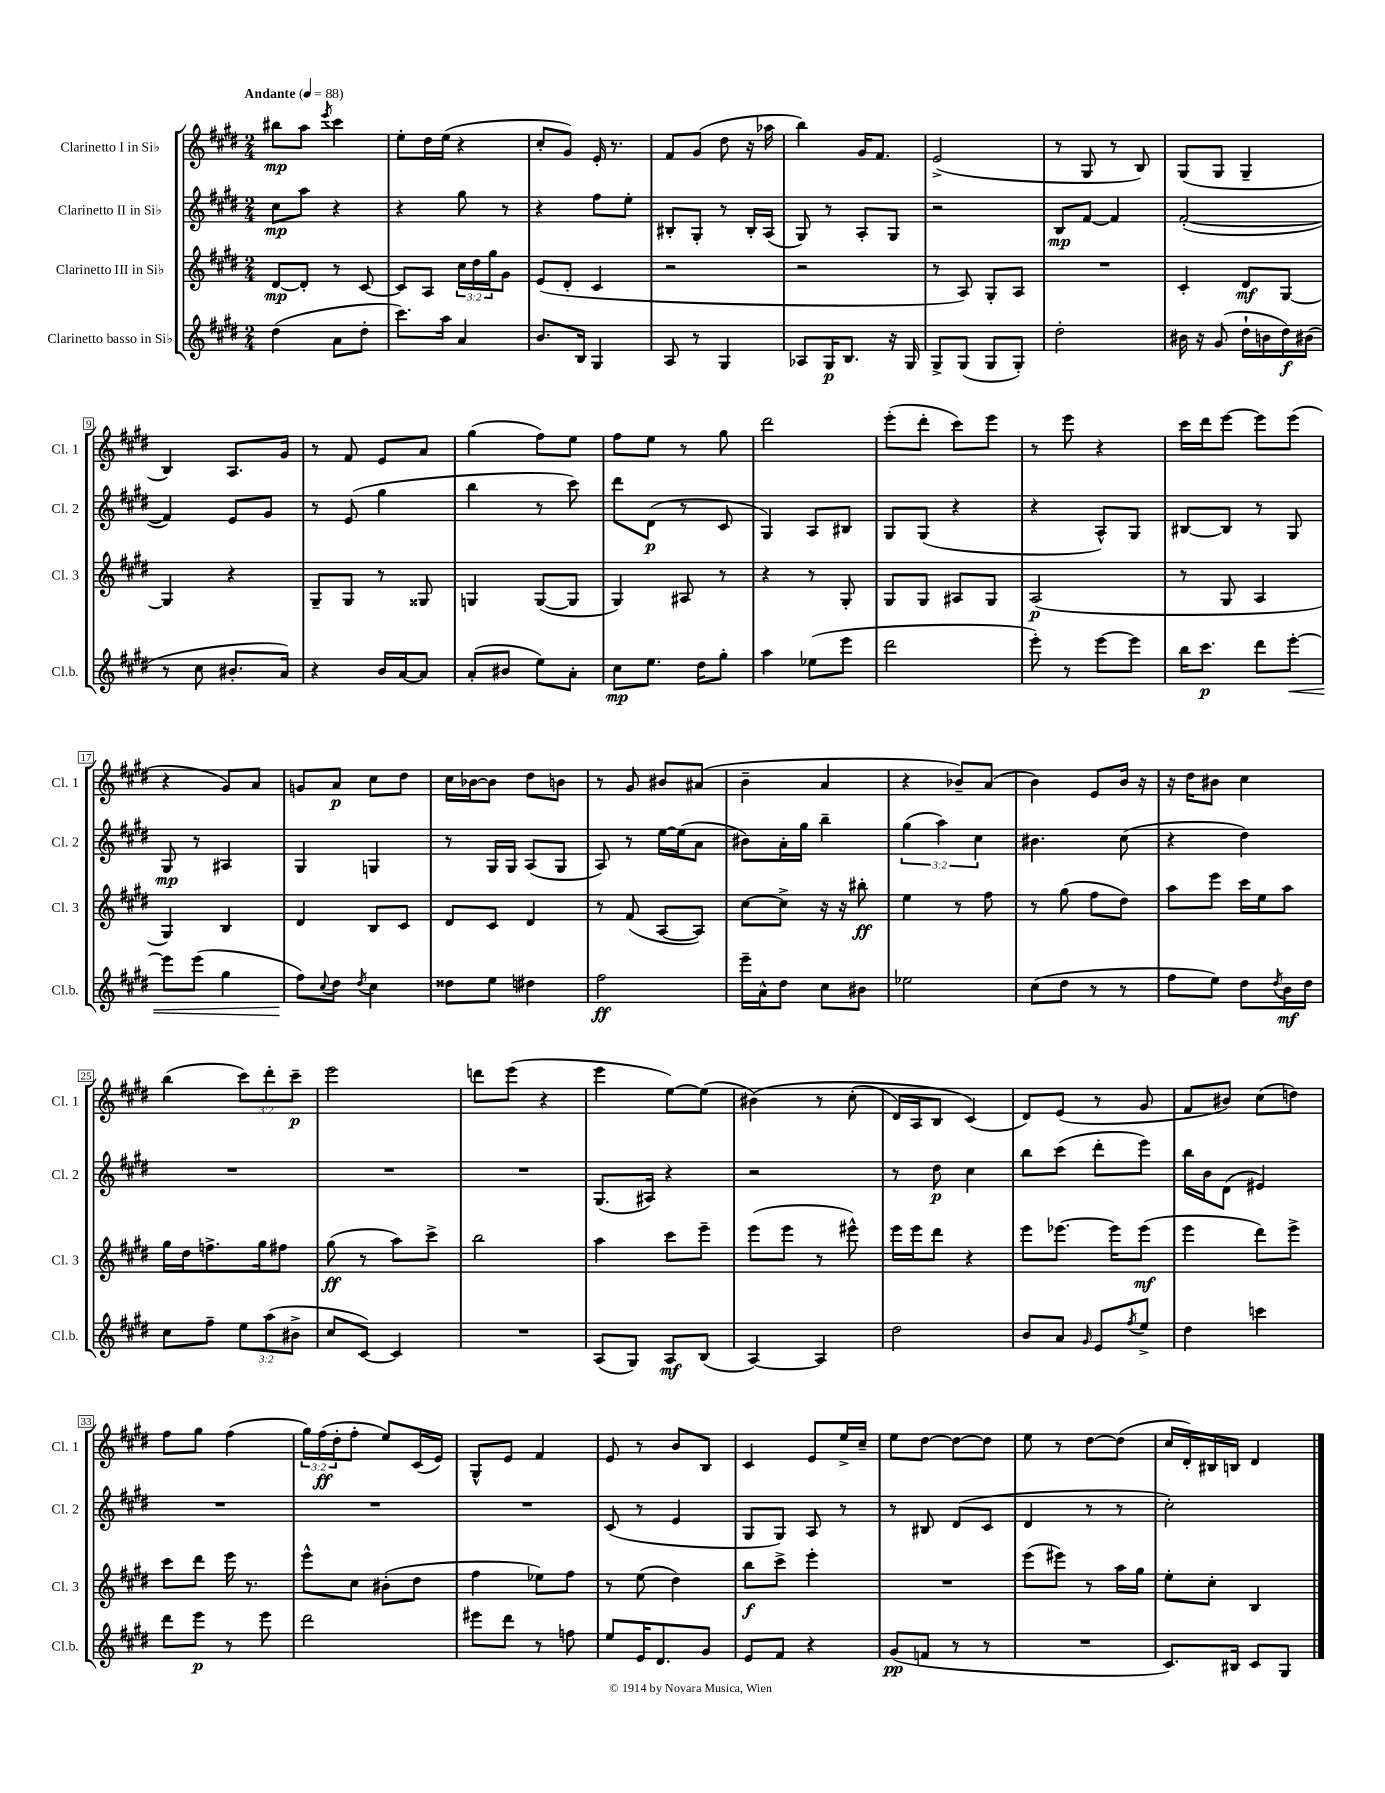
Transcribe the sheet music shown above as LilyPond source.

<<
\new StaffGroup <<
\new Staff = "s0" \with { instrumentName = "Clarinetto I in Sib" shortInstrumentName = "Cl. 1" } {
    \clef treble \key e \major \numericTimeSignature \time 2/4 \override Staff.TupletNumber.text = #tuplet-number::calc-fraction-text \tempo "Andante" 4 = 88
    bis''8\mp a''8 \acciaccatura { e'''8 } cis'''4 |
    e''8-. dis''16 e''16( r4 |
    cis''8-. gis'8) e'16-. r8. |
    fis'8 gis'8( dis''8 r16 aes''16 |
    b''4) gis'16 fis'8. |
    e'2->( |
    r8 gis8 r8 b8) |
    gis8( gis8 gis4-- |
    b4) a8. gis'16 |
    r8 fis'8 e'8 a'8 |
    gis''4( fis''8) e''8 |
    fis''8 e''8 r8 gis''8 |
    dis'''2 |
    e'''8-.( dis'''8-. cis'''8) e'''8 |
    r8 e'''8 r4 |
    cis'''16 dis'''16 e'''8~ e'''8 e'''8( |
    r4 gis'8) a'8 |
    g'8 a'8\p cis''8 dis''8 |
    cis''16 bes'16~ bes'8 dis''8 b'8 |
    r8 gis'8 bis'8 ais'8( |
    b'4-- a'4 |
    r4 bes'8--) a'8( |
    b'4) e'8 b'16 r16 |
    r16 dis''16 bis'8 cis''4 |
    b''4( \tuplet 3/2 { cis'''8) dis'''8-. cis'''8--\p } |
    e'''2 |
    d'''8 e'''8( r4 |
    e'''4 e''8~) e''8( |
    bis'4)\( r8 cis''8-.( |
    dis'16) a16 b8 cis'4(\) |
    dis'8) e'8( r8 gis'8 |
    fis'8 bis'8) cis''8( d''8) |
    fis''8 gis''8 fis''4( |
    \tuplet 3/2 { gis''16) fis''16\ff( dis''16-. } fis''8-. e''8) cis'16( e'16) |
    gis8-^ e'8 fis'4 |
    e'8 r8 b'8 b8 |
    cis'4 e'8 e''16-> cis''16-- |
    e''8 dis''8~ dis''8~ dis''8 |
    e''8 r8 dis''8~ dis''8( |
    cis''16 dis'16-.) bis16 b16 dis'4 \bar "|." |
}
\new Staff = "s1" \with { instrumentName = "Clarinetto II in Sib" shortInstrumentName = "Cl. 2" } {
    \clef treble \key e \major \numericTimeSignature \time 2/4 \override Staff.TupletNumber.text = #tuplet-number::calc-fraction-text
    cis''8\mp a''8 r4 |
    r4 gis''8 r8 |
    r4 fis''8 e''8-. |
    bis8-. gis8-. r8 bis16-. a16( |
    gis8) r8 a8-. gis8 |
    r2 |
    b8\mp fis'8~ fis'4 |
    fis'2~-.( |
    fis'4) e'8 gis'8 |
    r8 e'8( gis''4 |
    b''4 r8 cis'''8) |
    dis'''8 dis'8\p( r8 cis'8 |
    gis4) a8 bis8 |
    gis8 gis8( r4 |
    r4 a8-^) gis8 |
    bis8~ bis8 r8 gis8 |
    gis8\mp r8 ais4 |
    gis4 g4 |
    r8 gis16 gis16 a8( gis8 |
    a8) r8 e''16~ e''16( a'8 |
    bis'8) a'16-. gis''16 b''4-- |
    \tuplet 3/2 { gis''4( a''4) cis''4 } |
    bis'4. cis''8( |
    r4 dis''4) |
    R2 |
    R2 |
    R2 |
    gis8.( ais16) r4 |
    r2 |
    r8 dis''8\p cis''4 |
    b''8 cis'''8( dis'''8-. e'''8) |
    b''16 b'16 dis'8( eis'4) |
    R2 |
    R2 |
    R2 |
    cis'8( r8 e'4 |
    gis8 gis8) a8 r8 |
    r8 bis8 dis'8( cis'8 |
    dis'4 r8 r8 |
    cis''2-.) \bar "|." |
}
\new Staff = "s2" \with { instrumentName = "Clarinetto III in Sib" shortInstrumentName = "Cl. 3" } {
    \clef treble \key e \major \numericTimeSignature \time 2/4 \override Staff.TupletNumber.text = #tuplet-number::calc-fraction-text
    dis'8~\mp dis'8-. r8 cis'8~ |
    cis'8 a8 \tuplet 3/2 { cis''16 dis''16 gis''16 } gis'8 |
    e'8( dis'8-. cis'4 |
    r2 |
    r2 |
    r8 a8) gis8-. a8 |
    R2 |
    cis'4-. dis'8\mf gis8~ |
    gis4 r4 |
    gis8-- gis8 r8 gisis8 |
    g4 g8~( g8 |
    gis4) ais8 r8 |
    r4 r8 gis8-. |
    gis8 gis8 ais8 gis8 |
    a2\p( |
    r8 gis8 a4 |
    gis4) b4 |
    dis'4 b8 cis'8 |
    dis'8 cis'8 dis'4 |
    r8 fis'8( a8~ a8) |
    cis''8~ cis''8-> r16 r16 bis''8-.\ff |
    e''4 r8 fis''8 |
    r8 gis''8( fis''8 dis''8) |
    a''8 e'''8 cis'''16 e''16 a''8 |
    gis''16 dis''16 f''8.-> gis''16 fis''8 |
    gis''8\ff( r8 a''8) cis'''8-> |
    b''2 |
    a''4 cis'''8 e'''8-- |
    e'''8( e'''8 r8 eis'''8-^) |
    e'''16 e'''16 dis'''8 r4 |
    e'''8 ees'''8.~ ees'''16 ees'''8\mf( |
    e'''4 dis'''8) e'''8-> |
    cis'''8 dis'''8 e'''16 r8. |
    e'''8-^ cis''8 bis'8-.( dis''8 |
    fis''4 ees''8) fis''8 |
    r8 e''8( dis''4) |
    b''8\f cis'''8-> e'''4-. |
    R2 |
    e'''8( eis'''8) r8 a''16 gis''16 |
    e''8-. cis''8-. b4 \bar "|." |
}
\new Staff = "s3" \with { instrumentName = "Clarinetto basso in Sib" shortInstrumentName = "Cl.b." } {
    \clef treble \key e \major \numericTimeSignature \time 2/4 \override Staff.TupletNumber.text = #tuplet-number::calc-fraction-text
    dis''4( a'8 dis''8-. |
    cis'''8.) a''16 a'4 |
    b'8. b16 gis4 |
    a8 r8 gis4 |
    aes8 gis16\p b8. r16 gis16 |
    gis8-> gis8( gis8 gis8-.) |
    dis''2-. |
    bis'16 r16 gis'8( dis''16-! b'16 dis''16\f) bis'16( |
    r8 cis''8 bis'8.-. a'16) |
    r4 b'16 a'16~ a'8 |
    a'8-.( bis'8 e''8) a'8-. |
    cis''8\mp e''8. dis''16 gis''8-. |
    a''4 ees''8( e'''8 |
    dis'''2 |
    e'''8-.) r8 e'''8~ e'''8 |
    b''16 cis'''8.\p dis'''8 e'''8~-.\< |
    e'''8 e'''8( gis''4 |
    fis''8\!) \appoggiatura { cis''8 } dis''8 \acciaccatura { dis''8 } cis''4 |
    disis''8 e''8 dis''4 |
    fis''2\ff |
    e'''16-- a'16-^ dis''8 cis''8 bis'8 |
    ees''2 |
    cis''8( dis''8 r8 r8 |
    fis''8 e''8) dis''8 \acciaccatura { dis''8 } b'16\mf dis''16 |
    cis''8 fis''8-- \tuplet 3/2 { e''8 a''8( bis'8-> } |
    cis''8 cis'8~) cis'4 |
    R2 |
    a8( gis8) a8\mf b8( |
    a4~) a4 |
    dis''2 |
    b'8 a'8 \grace { gis'16 } e'8 \acciaccatura { fis''8 } e''8-> |
    dis''4 c'''4 |
    dis'''8 e'''8\p r8 e'''8 |
    dis'''2 |
    eis'''8 dis'''8 r8 f''8 |
    e''8 e'16 dis'8. gis'8 |
    e'8 fis'8 r4 |
    gis'8\pp( f'8 r8 r8 |
    R2 |
    cis'8.) bis16 cis'8 gis8 \bar "|." |
}
>>
>>
\layout { \context { \Score \override BarNumber.stencil = #(make-stencil-boxer 0.1 0.3 ly:text-interface::print) } }
